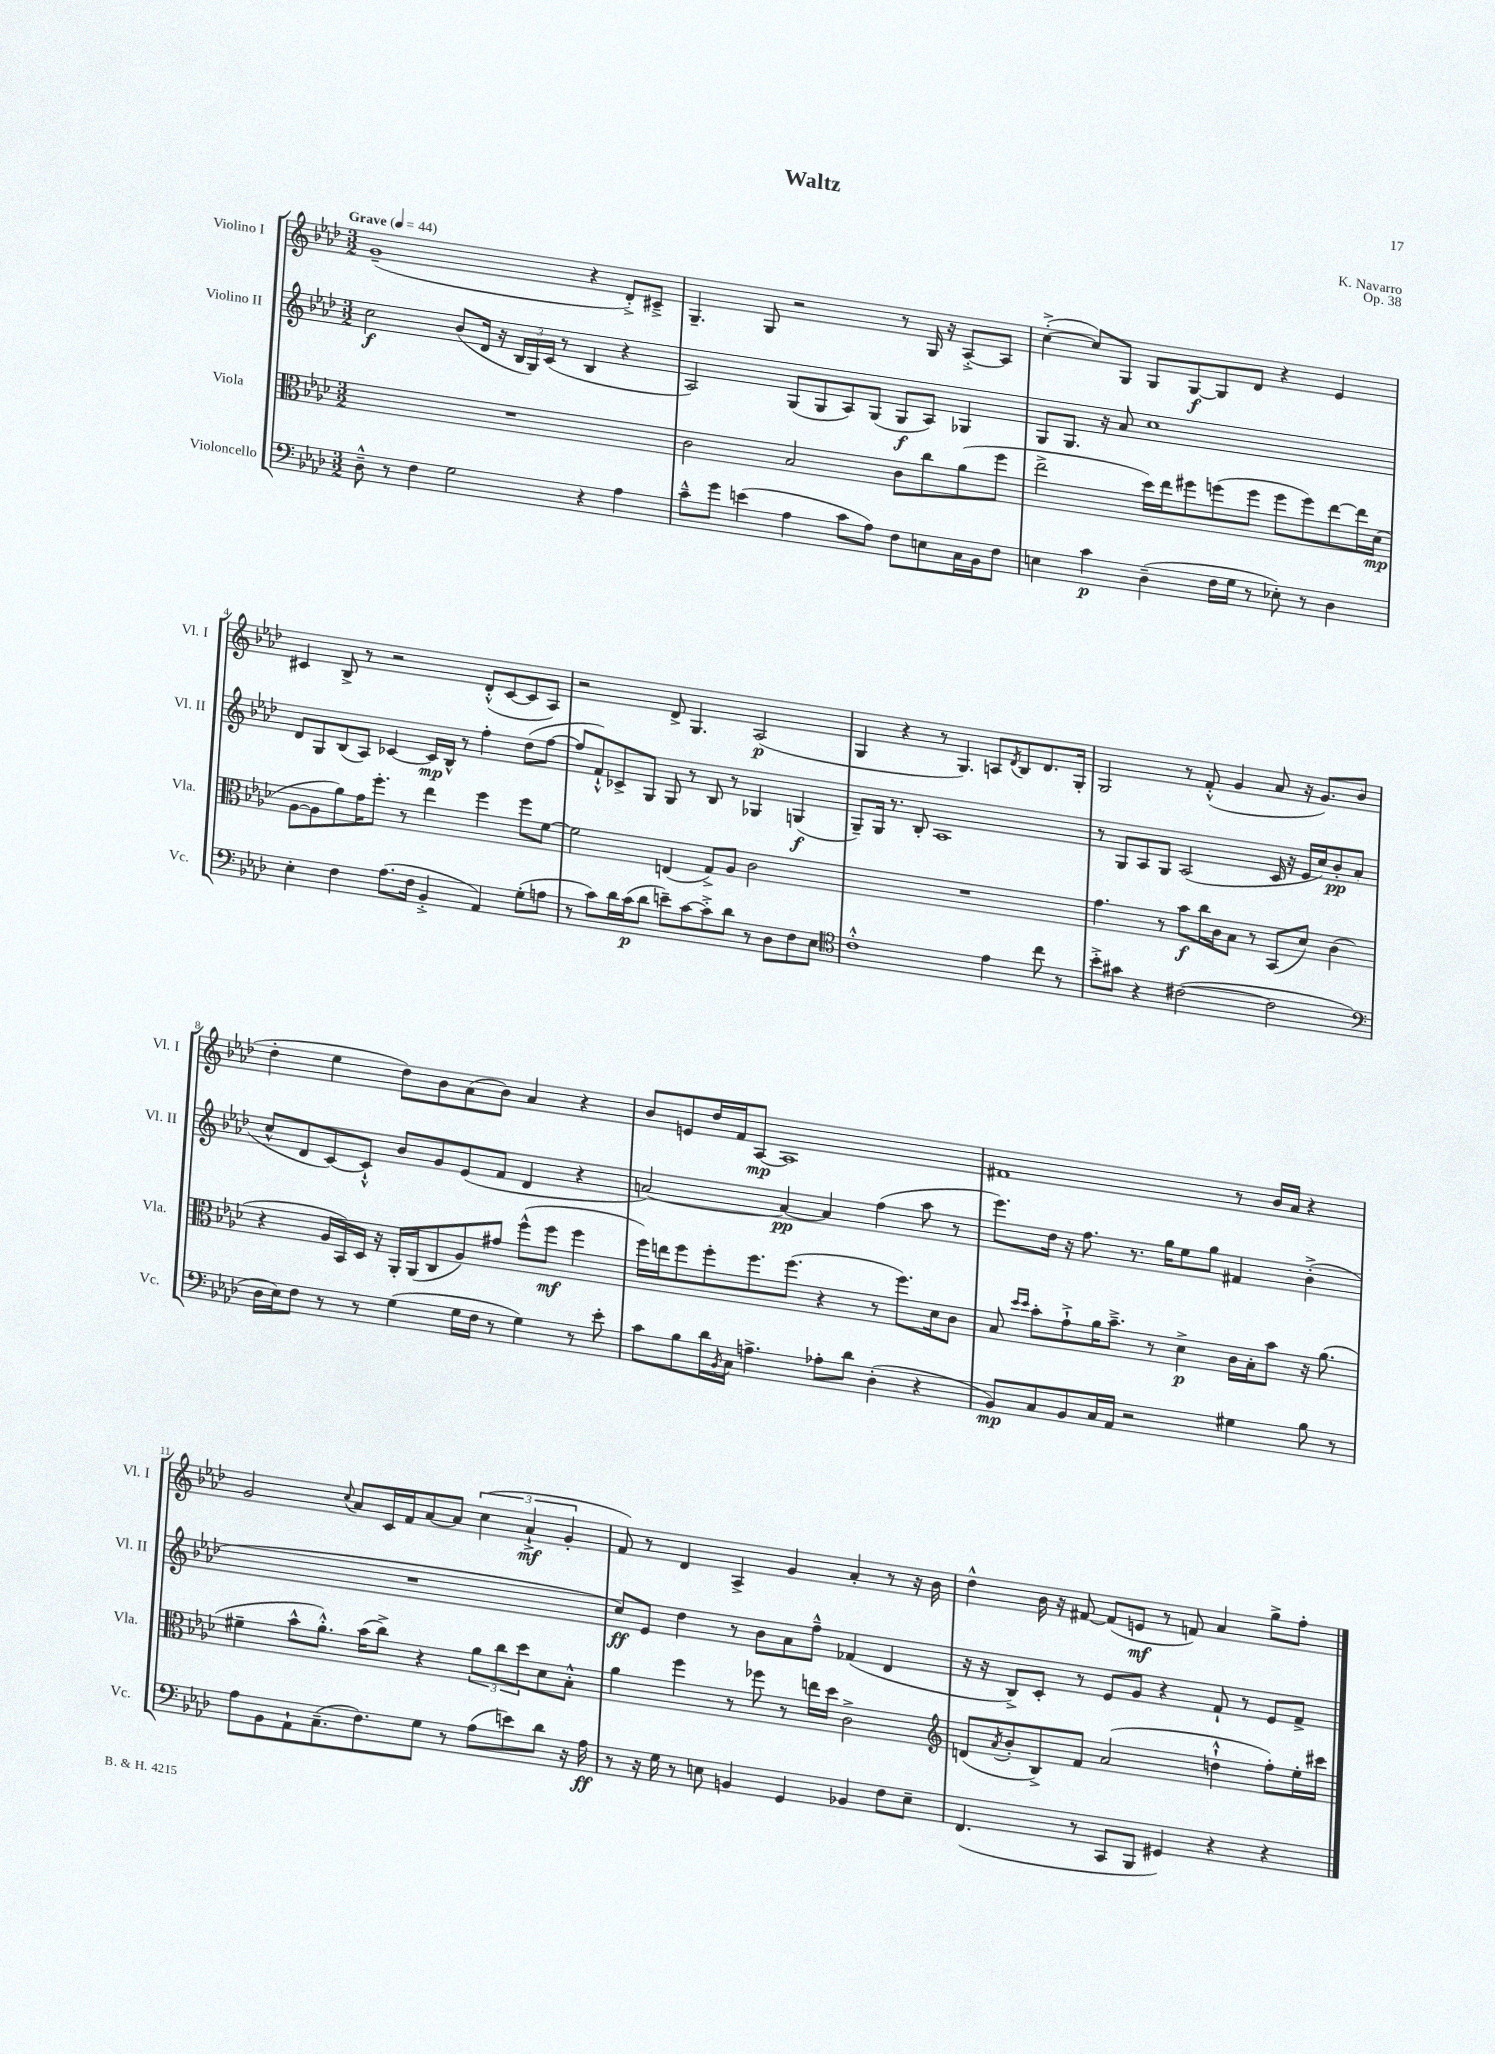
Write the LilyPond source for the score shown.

\header { title = "Waltz" composer = "K. Navarro" opus = "Op. 38" }
<<
\new StaffGroup <<
\new Staff = "s0" \with { instrumentName = "Violino I" shortInstrumentName = "Vl. I" } {
    \clef treble \key aes \major \numericTimeSignature \time 3/2 \tempo "Grave" 4 = 44
    g'1--( r4 des'8-.->) cis'8---> |
    g4.-- g8 r2 r8 g16 r16 aes8~-.-> aes8 |
    c''4~-.->( c''8) g8 g8 g8~\f g8 des'8 r4 ees'4 |
    cis'4 bes8-> r8 r2 des'8-.-^( cis'8~ cis'8 aes8) |
    r2 des'8-> g4. aes2\p( |
    g4 r4 r8 g4.) a8 \acciaccatura { des'8 } bes8 des'8. g16-. |
    g2 r8 f'8-.-^( g'4 aes'8 r16 g'8.) bes'8( |
    des''4-. ees''4 des''8) bes'8 aes'8( bes'8) aes'4 r4 |
    bes'8 e'8 des''16 f'16 aes8~\mp aes1 |
    fis'1 r8 bes'16 aes'16 r4 |
    g'2 \appoggiatura { c''8 } aes'8 c'16 f'16 aes'8~ aes'8 \tuplet 3/2 { c''4( aes'4-!->\mf g'4-. } |
    f'8) r8 des'4 aes4-> g'4 aes'4-. r8 r16 bes'16 |
    des''4-^ bes'16 r16 fis'8~ fis'8( e'8\mf r8 f'8) aes'4 g''8-> f''8-. \bar "|." |
}
\new Staff = "s1" \with { instrumentName = "Violino II" shortInstrumentName = "Vl. II" } {
    \clef treble \key aes \major \numericTimeSignature \time 3/2
    c''2\f bes'8( des'16 r16 \tuplet 3/2 { bes16 g16) c'16( } r8 bes4 r4 |
    aes2) g8( g8 aes8) g8( g8\f aes8) ges4 |
    g8 g8. r16 aes'8 c''1 |
    des'8 g8 bes8( aes8) ces'4~ ces'16\mp bes16-^ r8 f''4-. des''8( f''8~ |
    f''8 f'8-!-^) ces'8-> g8 g8 r8 bes8 r8 ges4 g4\f( |
    g8--) g16 r8. bes8-. aes1 |
    r8 g8 aes8 g8 aes2( c'16 r16 ees'16 c''16) bes'8-.\pp aes'8( |
    c''8-^ des'8 c'8~) c'8-!-^ bes'8 g'8 ees'8( f'8 des'4 r4 |
    a'2~) a'4~\pp a'4 f''4( aes''8 r8 |
    ees'''8.) des''16 r16 f''8. r8. g''16 ees''8 g''8 fis'4 bes'4-.->( |
    R1. |
    c''8\ff) ees'8 des''4 r8 bes'8 aes'8 f''8---^ fes'4( des'4 |
    r16 r16 bes8->) c'8-. r8 ees'8 g'8 r4 f'8-! r8 ees'8 f'8-> \bar "|." |
}
\new Staff = "s2" \with { instrumentName = "Viola" shortInstrumentName = "Vla." } {
    \clef alto \key aes \major \numericTimeSignature \time 3/2
    R1. |
    c'2 bes2 c'8 c''8 aes'8( f''8 |
    ees''2-> des''16) ees''16 fis''8 f''8( f''8 f''8 f''8) ees''8~ ees''16 des'16\mp( |
    aes8~ aes8 aes'8) g'16 f''8.-. r8 ees''4 f''4 f''8 f'8~ |
    f'2 e4( g8->) aes8 c'2 |
    R1. |
    g'4. r8 bes'8\f c''16 c'16 bes8 r8 bes,8( des'8) c'4( |
    r4 aes16 bes,16) des16 r16 aes,16-. aes,16( c8 aes8) gis'8 f''8-^( f''8\mf f''4 |
    f''16) e''16 f''8 f''8-. f''8. f''8.( r4 r8 f''8.) des'16 c'8 |
    bes8 \grace { des''16 des''16 } bes'8-. g'8-!-> aes'16 bes'8.---> r8 des'4->\p c'16 bes16-. bes'8 r16 aes'8.( |
    fis'4-- bes'8-^ aes'8.-.-^) bes'16( c''8->) r4 \tuplet 3/2 { aes'8 c''8 des''8 } des'8 bes8-.-^ |
    aes'4 f''4 r8 fes''8 r8 e''16 des''16 c'2-> |
    \clef treble d'8( \acciaccatura { aes'8 } bes'8-. bes8->) f'8 aes'2( d''4-!-^ f''8-.) ees''16-. cis'''16 \bar "|." |
}
\new Staff = "s3" \with { instrumentName = "Violoncello" shortInstrumentName = "Vc." } {
    \clef bass \key aes \major \numericTimeSignature \time 3/2
    des8---^ r8 f4 g2 r4 aes4 |
    c'8---^ g'8 e'4( aes4 c'8 aes8) f8 e8 c16 bes,16 f8 |
    e4 c'4\p des4--( f16 g16 r8 ees8-.) r8 des4 |
    ees4-. f4 aes8.( f16 bes,4-.-> aes,4) g8-.( a8 |
    r8 c'8) des'16 c'16\p( des'8 e'8--) c'8~ c'8-.-> des'8 r8 des8 f8 ees8 |
    \clef tenor c'1-.-^ ees'4 c''8 r8 |
    bes'8-.-> gis'8 r4 cis'2~( cis'2 |
    \clef bass des16 ees16) f8 r8 r8 g4( g16 f16 r8 g4) r8 ees'8-. |
    c'8 bes8 des'16 \acciaccatura { bes,8 } c16 a4.-> aes8-. des'8 des4-.( r4 |
    bes,8\mp) c8 bes,8 c16 aes,16 r2 gis4 bes8 r8 |
    aes8 bes,8 aes,8-! c8.--( f8.) g8 r8 aes8( e'8) des'8 r16 aes16\ff |
    r8 r16 g16 r8 e8 b,4 g,4 bes,4 f8 e8-- |
    f,4.( r8 c,8 bes,,8 gis,4) r4 r4 \bar "|." |
}
>>
>>
